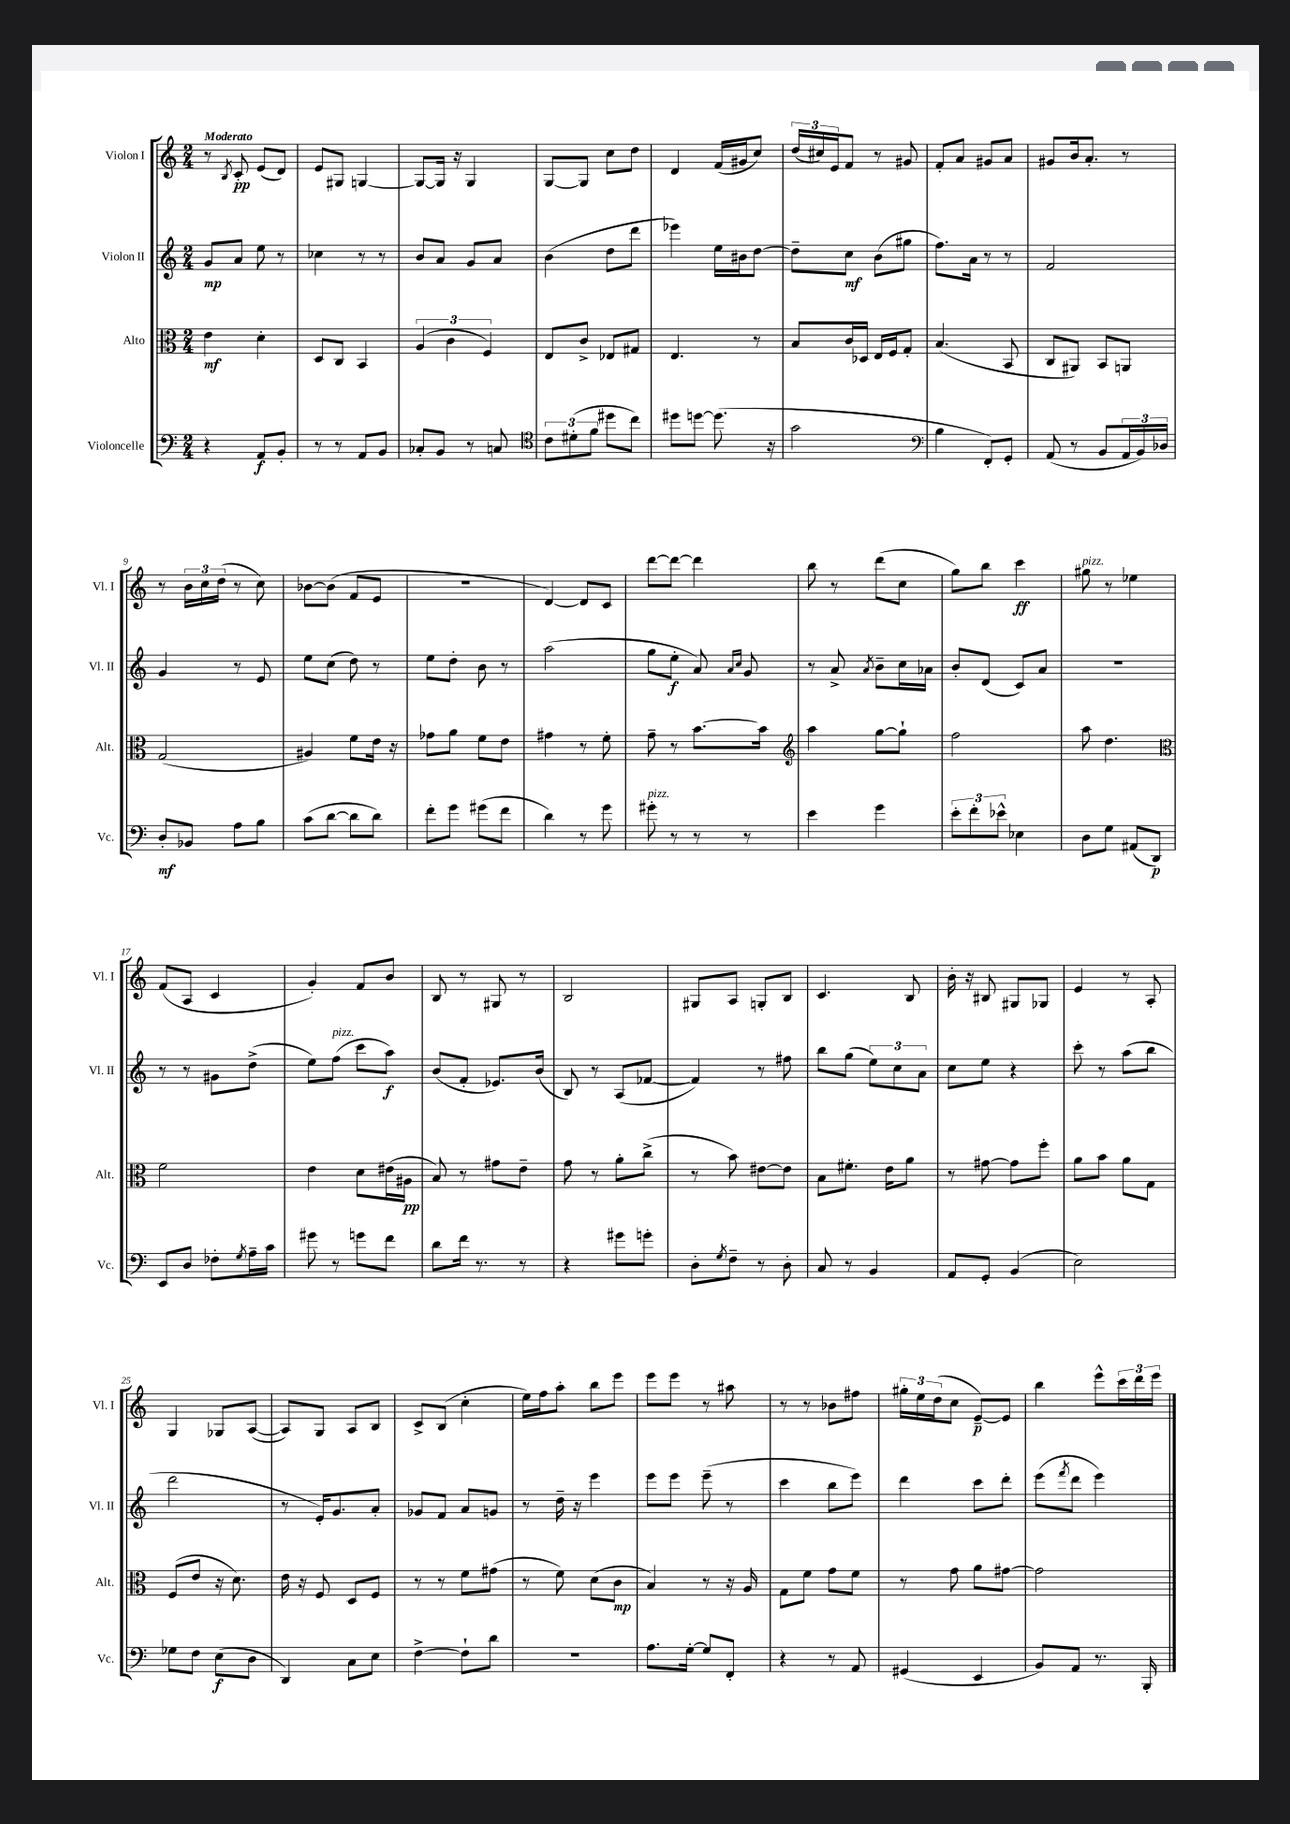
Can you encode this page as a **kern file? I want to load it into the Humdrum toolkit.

**kern	**dynam	**kern	**dynam	**kern	**dynam	**kern	**dynam
*part4	*part4	*part3	*part3	*part2	*part2	*part1	*part1
*staff4	*staff4	*staff3	*staff3	*staff2	*staff2	*staff1	*staff1
*I"Violoncelle	*	*I"Alto	*	*I"Violon II	*	*I"Violon I	*
*I'Vc.	*	*I'Alt.	*	*I'Vl. II	*	*I'Vl. I	*
*clefF4	*	*clefC3	*	*clefG2	*	*clefG2	*
*k[]	*	*k[]	*	*k[]	*	*k[]	*
*M2/4	*	*M2/4	*	*M2/4	*	*M2/4	*
=1	=1	=1	=1	=1	=1	=1	=1
!	!	!	!	!	!	!LO:TX:a:B:t=Moderato	!
4r	.	4e\	mf	8g/L	mp	8r	.
.	.	.	.	.	.	8qB/	.
.	.	.	.	8a/J	.	8c'/	pp
8AA/L	f	4d'\	.	8ee\	.	(8e/L	.
8BB'/J	.	.	.	8r	.	8d/J)	.
=2	=2	=2	=2	=2	=2	=2	=2
8r	.	8D/L	.	4cc-X\	.	8e/L	.
8r	.	8C/J	.	.	.	8G#X/J	.
8AA/L	.	4BB/	.	8r	.	[4Gn/	.
8BB/J	.	.	.	8r	.	.	.
=3	=3	=3	=3	=3	=3	=3	=3
8C-X'/L	.	(6A/	.	8b/L	.	8G/L_	.
8BB/J	.	.	.	8a/J	.	16G/Jk]	.
.	.	6c\	.	.	.	.	.
.	.	.	.	.	.	16r	.
8r	.	.	.	8g/L	.	4G/	.
.	.	6F/)	.	.	.	.	.
8Cn/	.	.	.	8a/J	.	.	.
=4	=4	=4	=4	=4	=4	=4	=4
*clefC4	*	*	*	*	*	*	*
12c\L	.	8E/L	.	(4b\	.	[8G/L	.
(12d#X'\	.	.	.	.	.	.	.
.	.	8c^/J	.	.	.	8G/J]	.
12f\J	.	.	.	.	.	.	.
8dd#X\L	.	8E-X/L	.	8dd\L	.	8cc\L	.
8cc\J)	.	8G#X/J	.	8ddd\J	.	8dd\J	.
=5	=5	=5	=5	=5	=5	=5	=5
8dd#X\L	.	4.E/	.	4eee-X\)	.	4d/	.
[8ddn\J	.	.	.	.	.	.	.
(8.dd\]	.	.	.	16ee\LL	.	(16f/LL	.
.	.	.	.	16b#X\J	.	16g#X/J	.
.	.	8r	.	[8dd\J	.	8cc/J)	.
16r	.	.	.	.	.	.	.
=6	=6	=6	=6	=6	=6	=6	=6
2g\	.	8B/L	.	8dd~\L]	.	(24dd/LL	.
.	.	.	.	.	.	24cc#X/)	.
.	.	.	.	.	.	24e/J	.
.	.	16c/L	.	8cc\J	mf	8f/J	.
.	.	16D-X/JJ	.	.	.	.	.
.	.	16E/LL	.	(8b\L	.	8r	.
.	.	16F/J	.	.	.	.	.
.	.	8G'/J	.	8gg#X\J	.	8g#X/	.
=7	=7	=7	=7	=7	=7	=7	=7
*clefF4	*	*	*	*	*	*	*
4B\	.	(4.B/	.	8.ff\L)	.	8f'/L	.
.	.	.	.	.	.	8a/J	.
.	.	.	.	16a\Jk	.	.	.
8FF'/L)	.	.	.	8r	.	8g#X/L	.
8GG'/J	.	8BB/	.	8r	.	8a/J	.
=8	=8	=8	=8	=8	=8	=8	=8
(8AA/	.	8C/L	.	2f/	.	8g#X/L	.
8r	.	8AA#X/J)	.	.	.	16b/k	.
.	.	.	.	.	.	8.a'/J	.
8BB/L	.	8BB/L	.	.	.	.	.
24AA/L	.	8AAn/J	.	.	.	8r	.
24BB/)	.	.	.	.	.	.	.
24D-X/JJ	.	.	.	.	.	.	.
!!LO:LB:g=z
=9	=9	=9	=9	=9	=9	=9	=9
8D'/L	mf	(2G/	.	4g/	.	8r	.
8BB-X/J	.	.	.	.	.	24b\LL	.
.	.	.	.	.	.	24cc\	.
.	.	.	.	.	.	(24dd\JJ	.
8A\L	.	.	.	8r	.	8r	.
8B\J	.	.	.	8e/	.	8cc\)	.
=10	=10	=10	=10	=10	=10	=10	=10
(8c\L	.	4A#X/)	.	8ee\L	.	[8b-X\L	.
[8d\J	.	.	.	(8cc\J	.	(8b-\J]	.
8d\L]	.	8f\L	.	8dd\)	.	8f/L	.
8d\J)	.	16e\Jk	.	8r	.	8e/J	.
.	.	16r	.	.	.	.	.
=11	=11	=11	=11	=11	=11	=11	=11
8f'\L	.	8g-X\L	.	8ee\L	.	2r	.
8g\J	.	8a\J	.	8dd'\J	.	.	.
(8g#X\L	.	8f\L	.	8b\	.	.	.
8f\J	.	8e\J	.	8r	.	.	.
=12	=12	=12	=12	=12	=12	=12	=12
4d\)	.	4g#X\	.	(2aa\	.	[4d/)	.
8r	.	8r	.	.	.	8d/L]	.
8g\	.	8f'\	.	.	.	8c/J	.
=13	=13	=13	=13	=13	=13	=13	=13
!LO:TX:a:i:t=pizz.	!	!	!	!	!	!	!
8g#X'\	.	8g~\	.	8gg\L	.	[8ddd\L	.
8r	.	8r	.	8ee'\J	f	8ddd\J_	.
8r	.	[8.b\L	.	8a/)	.	4ddd\]	.
.	.	.	.	16qqa/LL	.	.	.
.	.	.	.	16qqcc/JJ	.	.	.
8r	.	.	.	8g/	.	.	.
.	.	16b\Jk]	.	.	.	.	.
=14	=14	=14	=14	=14	=14	=14	=14
*	*	*clefG2	*	*	*	*	*
4e\	.	4aa\	.	8r	.	8bb\	.
.	.	.	.	8a^/	.	8r	.
.	.	.	.	8qa/	.	.	.
4g\	.	[8gg\L	.	8b~\L	.	(8ddd\L	.
.	.	8gg`\J]	.	16cc\L	.	8cc\J	.
.	.	.	.	16a-X\JJ	.	.	.
=15	=15	=15	=15	=15	=15	=15	=15
12e'\L	.	2ff\	.	8b'/L	.	8gg\L)	.
12f'\	.	.	.	.	.	.	.
.	.	.	.	(8d/J	.	8bb\J	.
12e-X^^\J	.	.	.	.	.	.	.
4E-X\	.	.	.	8c/L)	.	4ccc\	ff
.	.	.	.	8a/J	.	.	.
=16	=16	=16	=16	=16	=16	=16	=16
!	!	!	!	!	!	!LO:TX:a:i:t=pizz.	!
8D\L	.	8aa\	.	2r	.	8gg#X\	.
8G\J	.	4.dd\	.	.	.	8r	.
(8AA#X/L	.	.	.	.	.	4ee-X\	.
8DD/J)	p	.	.	.	.	.	.
!!LO:LB:g=z
=17	=17	=17	=17	=17	=17	=17	=17
*	*	*clefC3	*	*	*	*	*
8EE/L	.	2f\	.	8r	.	(8f/L	.
8D/J	.	.	.	8r	.	8A/J	.
8F-X'\L	.	.	.	8g#X\L	.	4c/	.
8qG/	.	.	.	.	.	.	.
16A~\L	.	.	.	(8dd^\J	.	.	.
16c\JJ	.	.	.	.	.	.	.
=18	=18	=18	=18	=18	=18	=18	=18
8g#X\	.	4e\	.	8ee\L)	.	4g'/)	.
!	!	!	!	!LO:TX:a:i:t=pizz.	!	!	!
8r	.	.	.	(8ff\J	.	.	.
8gn\L	.	8d\L	.	8ccc\L	.	8f/L	.
8f\J	.	(16e#X\L	.	8aa\J)	f	8b/J	.
.	.	16A#X\JJ	pp	.	.	.	.
=19	=19	=19	=19	=19	=19	=19	=19
8d\L	.	8B/)	.	(8b/L	.	8B/	.
16f\Jk	.	8r	.	8f'/J	.	8r	.
8.r	.	.	.	.	.	.	.
.	.	8g#X\L	.	8.e-X/L)	.	8G#X/	.
8r	.	8e~\J	.	.	.	8r	.
.	.	.	.	(16b/Jk	.	.	.
=20	=20	=20	=20	=20	=20	=20	=20
4r	.	8g\	.	8B/)	.	2B/	.
.	.	8r	.	8r	.	.	.
8g#X\L	.	8a'\L	.	(8A/L	.	.	.
8gn'\J	.	(8cc^\J	.	[8f-X/J	.	.	.
=21	=21	=21	=21	=21	=21	=21	=21
8D'\L	.	8r	.	4f-/])	.	8G#X/L	.
8qG/	.	.	.	.	.	.	.
8F~\J	.	8b\)	.	.	.	8A/J	.
8r	.	[8e#X\L	.	8r	.	8Gn'/L	.
8D'\	.	8e#\J]	.	8ff#X\	.	8B/J	.
=22	=22	=22	=22	=22	=22	=22	=22
8C/	.	8B\L	.	8bb\L	.	4.c/	.
8r	.	8.f#X'\J	.	(8gg\J	.	.	.
4BB/	.	.	.	12ee\L)	.	.	.
.	.	16e\KL	.	.	.	.	.
.	.	.	.	12cc\	.	.	.
.	.	8a\J	.	.	.	8B/	.
.	.	.	.	12a\J	.	.	.
=23	=23	=23	=23	=23	=23	=23	=23
8AA/L	.	8r	.	8cc\L	.	16b'\	.
.	.	.	.	.	.	16r	.
8GG'/J	.	[8g#X\	.	8ee\J	.	8B#X/	.
(4BB/	.	8g#\L]	.	4r	.	8G#X/L	.
.	.	8ff'\J	.	.	.	8G-X/J	.
=24	=24	=24	=24	=24	=24	=24	=24
2E\)	.	8a\L	.	8ccc'\	.	4e/	.
.	.	8b\J	.	8r	.	.	.
.	.	8a\L	.	(8aa\L	.	8r	.
.	.	8G\J	.	8bb\J	.	8A'/	.
!!LO:LB:g=z
=25	=25	=25	=25	=25	=25	=25	=25
8G-X\L	.	(8F/L	.	2ddd\	.	4G/	.
8F\J	.	8e/J	.	.	.	.	.
(8E\L	f	16r	.	.	.	8G-X/L	.
.	.	8.d\)	.	.	.	.	.
8D\J	.	.	.	.	.	([8A/J	.
=26	=26	=26	=26	=26	=26	=26	=26
4DD/)	.	16e\	.	8r	.	8A/L])	.
.	.	16r	.	.	.	.	.
.	.	8F/	.	16e'/KL)	.	8G/J	.
.	.	.	.	8.g/	.	.	.
8C\L	.	8D/L	.	.	.	8A/L	.
8E\J	.	8F/J	.	8a'/J	.	8B/J	.
=27	=27	=27	=27	=27	=27	=27	=27
[4F^\	.	8r	.	8g-X/L	.	8c^/L	.
.	.	8r	.	8f/J	.	(8B/J	.
8F`\L]	.	8f\L	.	8a/L	.	4cc'\	.
8d\J	.	(8g#X\J	.	8gn/J	.	.	.
=28	=28	=28	=28	=28	=28	=28	=28
2r	.	8r	.	8r	.	16ee\LL)	.
.	.	.	.	.	.	16ff\J	.
.	.	8f\)	.	16dd~\	.	8aa'\J	.
.	.	.	.	16r	.	.	.
.	.	(8d\L	.	4eee\	.	8bb\L	.
.	.	8c\J	mp	.	.	8eee\J	.
=29	=29	=29	=29	=29	=29	=29	=29
8.A\L	.	4B/)	.	8eee\L	.	8eee\L	.
.	.	.	.	8eee\J	.	8eee\J	.
[16G'\Jk	.	.	.	.	.	.	.
8G/L]	.	8r	.	(8eee~\	.	8r	.
8FF'/J	.	16r	.	8r	.	8aa#X\	.
.	.	16A/	.	.	.	.	.
=30	=30	=30	=30	=30	=30	=30	=30
4r	.	8G\L	.	4ccc\	.	8r	.
.	.	8f\J	.	.	.	8r	.
8r	.	8g\L	.	8bb\L	.	8b-X\L	.
8AA/	.	8f\J	.	8eee\J)	.	8ff#X\J	.
=31	=31	=31	=31	=31	=31	=31	=31
(4GG#X/	.	8r	.	4ddd\	.	24gg#X'\LL	.
.	.	.	.	.	.	24ee\	.
.	.	.	.	.	.	(24dd\J	.
.	.	8g\	.	.	.	8cc\J	.
4EE/	.	8a\L	.	8ccc\L	.	[8e~/L)	p
.	.	[8g#X\J	.	8ddd'\J	.	8e/J]	.
=32	=32	=32	=32	=32	=32	=32	=32
8BB/L)	.	2g#\]	.	(8eee\L	.	4bb\	.
.	.	.	.	8qfff/	.	.	.
8AA/J	.	.	.	8ddd\J	.	.	.
8.r	.	.	.	4eee\)	.	8eee^^\L	.
.	.	.	.	.	.	24ccc\L	.
.	.	.	.	.	.	24ddd\	.
16BBB'/	.	.	.	.	.	.	.
.	.	.	.	.	.	24eee\JJ	.
==	==	==	==	==	==	==	==
*-	*-	*-	*-	*-	*-	*-	*-
